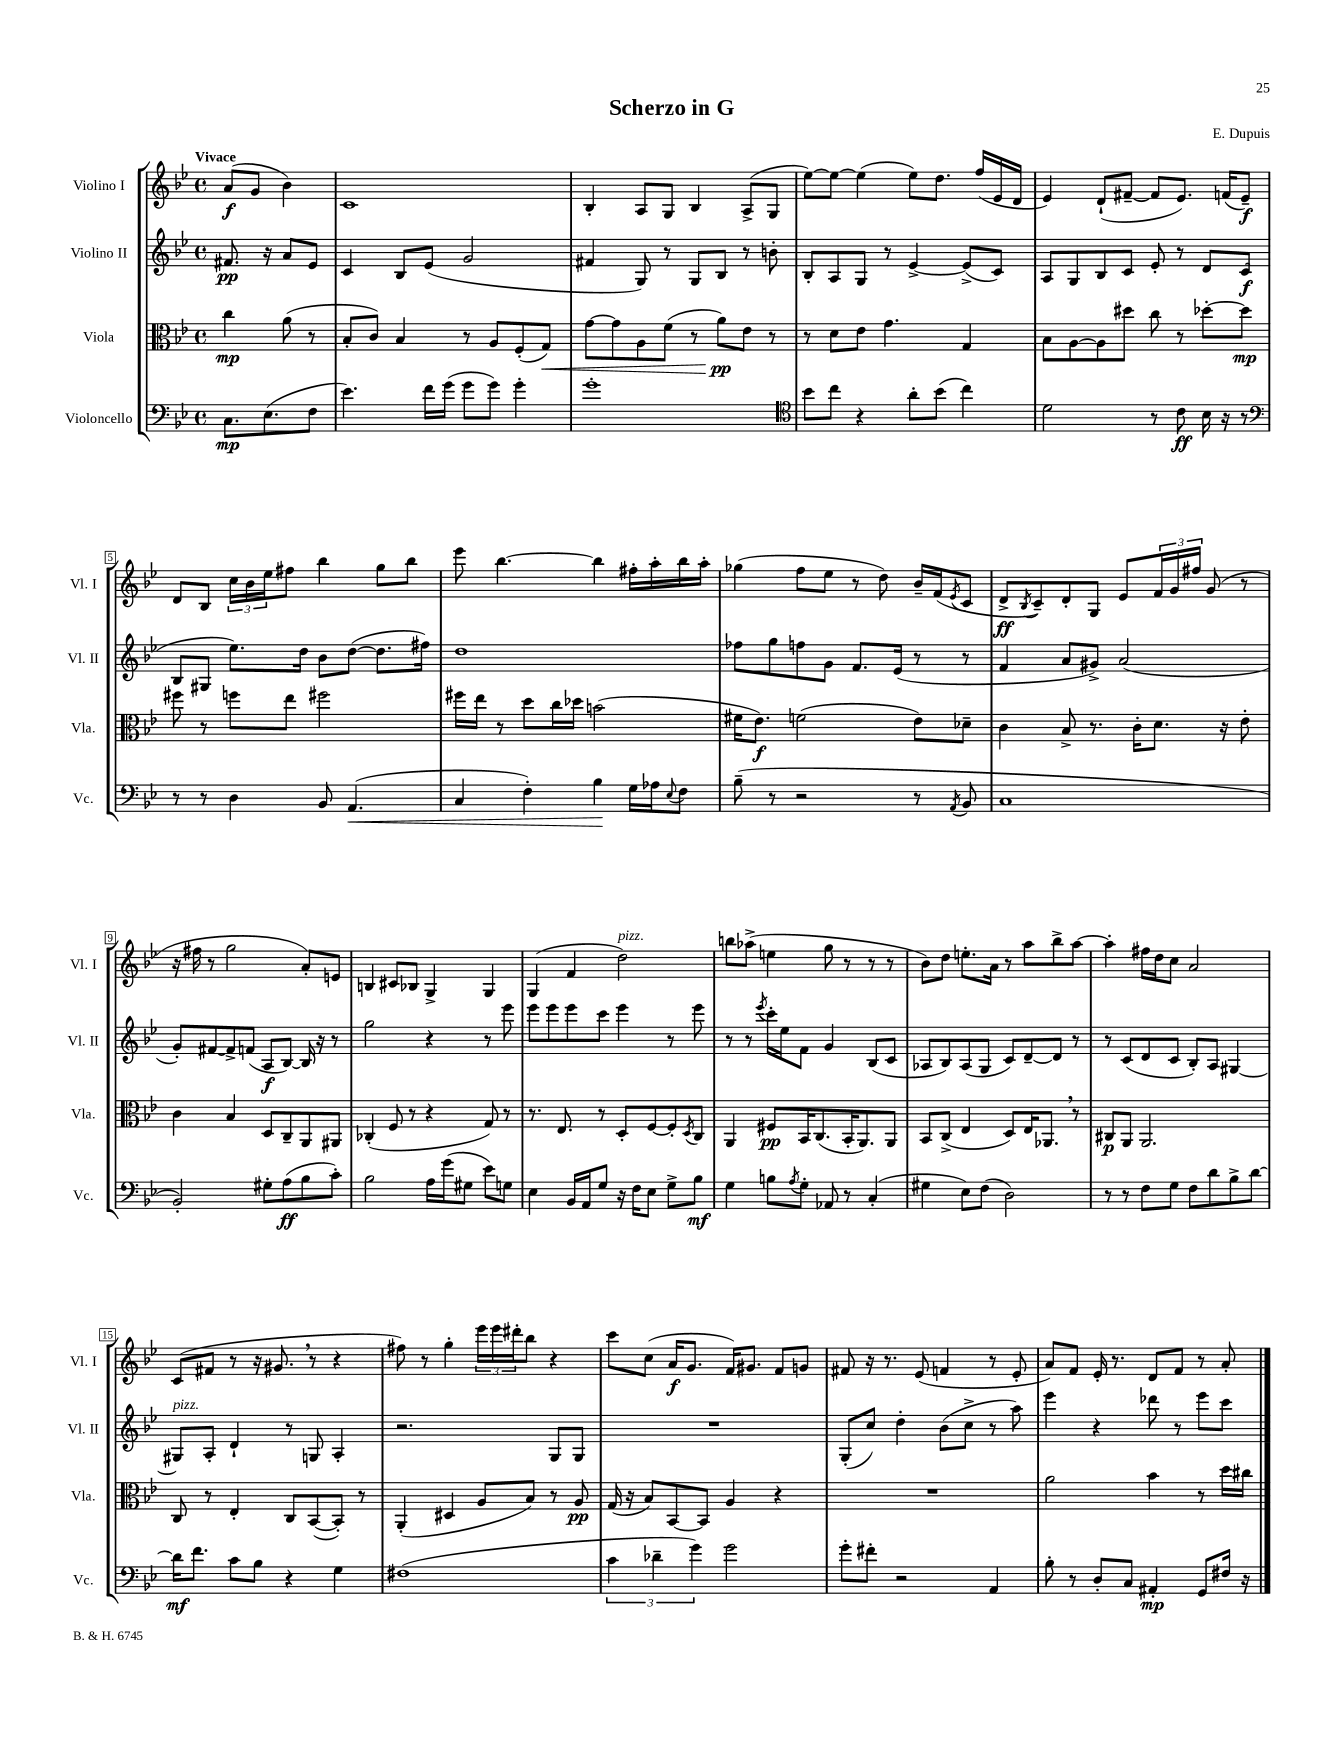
\header { title = "Scherzo in G" composer = "E. Dupuis" }
<<
\new StaffGroup <<
\new Staff = "s0" \with { instrumentName = "Violino I" shortInstrumentName = "Vl. I" } {
    \clef treble \key bes \major \defaultTimeSignature \time 4/4 \partial 2 \tempo "Vivace"
    a'8\f( g'8 bes'4) |
    c'1 |
    bes4-. a8 g8 bes4 a8->( g8 |
    ees''8~) ees''8~ ees''4( ees''8) d''8. f''16( ees'16 d'16 |
    ees'4) d'8-!( fis'8~-- fis'8 ees'8.) f'16( ees'8--\f) |
    d'8 bes8 \tuplet 3/2 { c''16 bes'16 ees''16 } fis''8 bes''4 g''8 bes''8 |
    ees'''8 bes''4.~ bes''4 fis''16-. a''16-. bes''16 a''16-. |
    ges''4( f''8 ees''8 r8 d''8) bes'16-- f'16( \acciaccatura { ees'8 } c'8 |
    d'8->\ff \acciaccatura { bes8 } c'8--) d'8-. g8 ees'8 \tuplet 3/2 { f'16 g'16 fis''16 } g'8( r8 |
    r16 fis''16 r8 g''2 a'8-.) e'8 |
    b4 cis'8 bes8 g4-> g4 |
    g4( f'4 d''2^\markup { \italic "pizz." }) |
    b''8 aes''8->( e''4 g''8 r8 r8 r8 |
    bes'8) d''8 e''8.-. a'16 r8 a''8 bes''8-> a''8~ |
    a''4-. fis''16 d''16 c''8 a'2 |
    c'8( fis'8 r8 r16 gis'8. \breathe r8 r4 |
    fis''8) r8 g''4-. \tuplet 3/2 { ees'''16 ees'''16 dis'''16-. } bes''8 r4 |
    c'''8 c''8( a'16\f g'8. f'16) gis'8. f'8 g'8 |
    fis'8 r16 r8. ees'8( f'4 r8 ees'8-. |
    a'8) f'8 ees'16-. r8. d'8 f'8 r8 a'8-. \bar "|." |
}
\new Staff = "s1" \with { instrumentName = "Violino II" shortInstrumentName = "Vl. II" } {
    \clef treble \key bes \major \defaultTimeSignature \time 4/4 \partial 2
    fis'8.\pp r16 a'8 ees'8 |
    c'4 bes8 ees'8( g'2 |
    fis'4 g8) r8 g8 bes8 r8 b'8-. |
    bes8-. a8 g8 r8 ees'4~-> ees'8->( c'8) |
    a8 g8 bes8 c'8 ees'8-. r8 d'8 c'8\f( |
    bes8 gis8 ees''8.) d''16 bes'8 d''8~( d''8. fis''16) |
    d''1 |
    fes''8 g''8 f''8 g'8 f'8. ees'16( r8 r8 |
    f'4 a'8 gis'8->) a'2( |
    g'8-.) fis'8~ fis'8-> f'8( a8\f bes8~) bes16 r16 r8 |
    g''2 r4 r8 ees'''8 |
    ees'''8 ees'''8 ees'''8 c'''8 ees'''4 r8 ees'''8 |
    r8 r8 \acciaccatura { ees'''8 } c'''16-. ees''16 f'8 g'4 bes8( c'8 |
    aes8 bes8) aes8( g8 c'8) d'8~-- d'8 r8 |
    r8 c'8( d'8 c'8 bes8-.) a8 gis4~ |
    gis8^\markup { \italic "pizz." } a8-. d'4-! r8 g8 a4-. |
    r2. g8 g8 |
    R1 |
    g8-.( c''8) d''4-. bes'8( c''8-> r8 a''8) |
    ees'''4 r4 des'''8 r8 ees'''8 c'''8 \bar "|." |
}
\new Staff = "s2" \with { instrumentName = "Viola" shortInstrumentName = "Vla." } {
    \clef alto \key bes \major \defaultTimeSignature \time 4/4 \partial 2
    c''4\mp a'8( r8 |
    bes8-. c'8) bes4 r8 a8 f8-.( g8\<) |
    g'8~ g'8 a8 f'8( r8 a'8\pp\!) ees'8 r8 |
    r8 d'8 ees'8 g'4. g4 |
    bes8 a8~ a8 dis''8 c''8 r8 des''8~-. des''8\mp |
    fis''8 r8 f''8 ees''8 fis''2 |
    fis''16 ees''16 r8 d''8 c''16 des''16 b'2( |
    fis'16 ees'8.\f) f'2( ees'8) des'8-- |
    c'4 bes8-> r8. c'16-. d'8. r16 ees'8-. |
    c'4 bes4 d8 c8-- a,8 ais,8 |
    ces4-.( f8 r8 r4 g8) r8 |
    r8. ees8. r8 d8-. f8~ f8-. \acciaccatura { d8 } c8 |
    a,4 fis8\pp bes,16 c8.( bes,16-. a,8.) a,8 |
    bes,8 c8->( ees4 d8) ees16 aes,8. \breathe r8 |
    cis8\p a,8 a,2. |
    c8 r8 ees4-. c8 bes,8~( bes,8-.) r8 |
    a,4-.( dis4 a8 bes8) r8 a8\pp |
    g16( r16 bes8) bes,8~ bes,8 a4 r4 |
    R1 |
    a'2 bes'4 r8 d''16 cis''16 \bar "|." |
}
\new Staff = "s3" \with { instrumentName = "Violoncello" shortInstrumentName = "Vc." } {
    \clef bass \key bes \major \defaultTimeSignature \time 4/4 \partial 2
    c8.\mp ees8.( f8 |
    ees'4.) f'16 g'16( g'8 g'8) g'4-. |
    g'1-. |
    \clef tenor bes'8 c''8 r4 a'8-. bes'8( c''4) |
    d'2 r8 c'8\ff bes16 r16 r8 |
    \clef bass r8 r8 d4 bes,8 a,4.\<( |
    c4 f4-.) bes4\! g16 aes16 \appoggiatura { ees8 } f8 |
    bes8--( r8 r2 r8 \acciaccatura { a,8 } bes,8 |
    c1 |
    bes,2-.) gis8-. a8\ff( bes8 c'8-.) |
    bes2 a16 g'16( gis8 ees'8) g8 |
    ees4 bes,16 a,16 g8 r16 f16 ees8 g8-> bes8\mf |
    g4 b8 \acciaccatura { a8 } g8-. aes,8 r8 c4-.( |
    gis4 ees8) f8( d2) |
    r8 r8 f8 g8 f8 d'8 bes8-> d'8~ |
    d'16\mf f'8. c'8 bes8 r4 g4 |
    fis1( |
    \tuplet 3/2 { c'4 des'4-- g'4) } g'2 |
    g'8-. fis'8-. r2 a,4 |
    bes8-. r8 d8-. c8 ais,4-.\mp g,8 fis16 r16 \bar "|." |
}
>>
>>
\layout { \context { \Score \override BarNumber.stencil = #(make-stencil-boxer 0.1 0.3 ly:text-interface::print) } }
